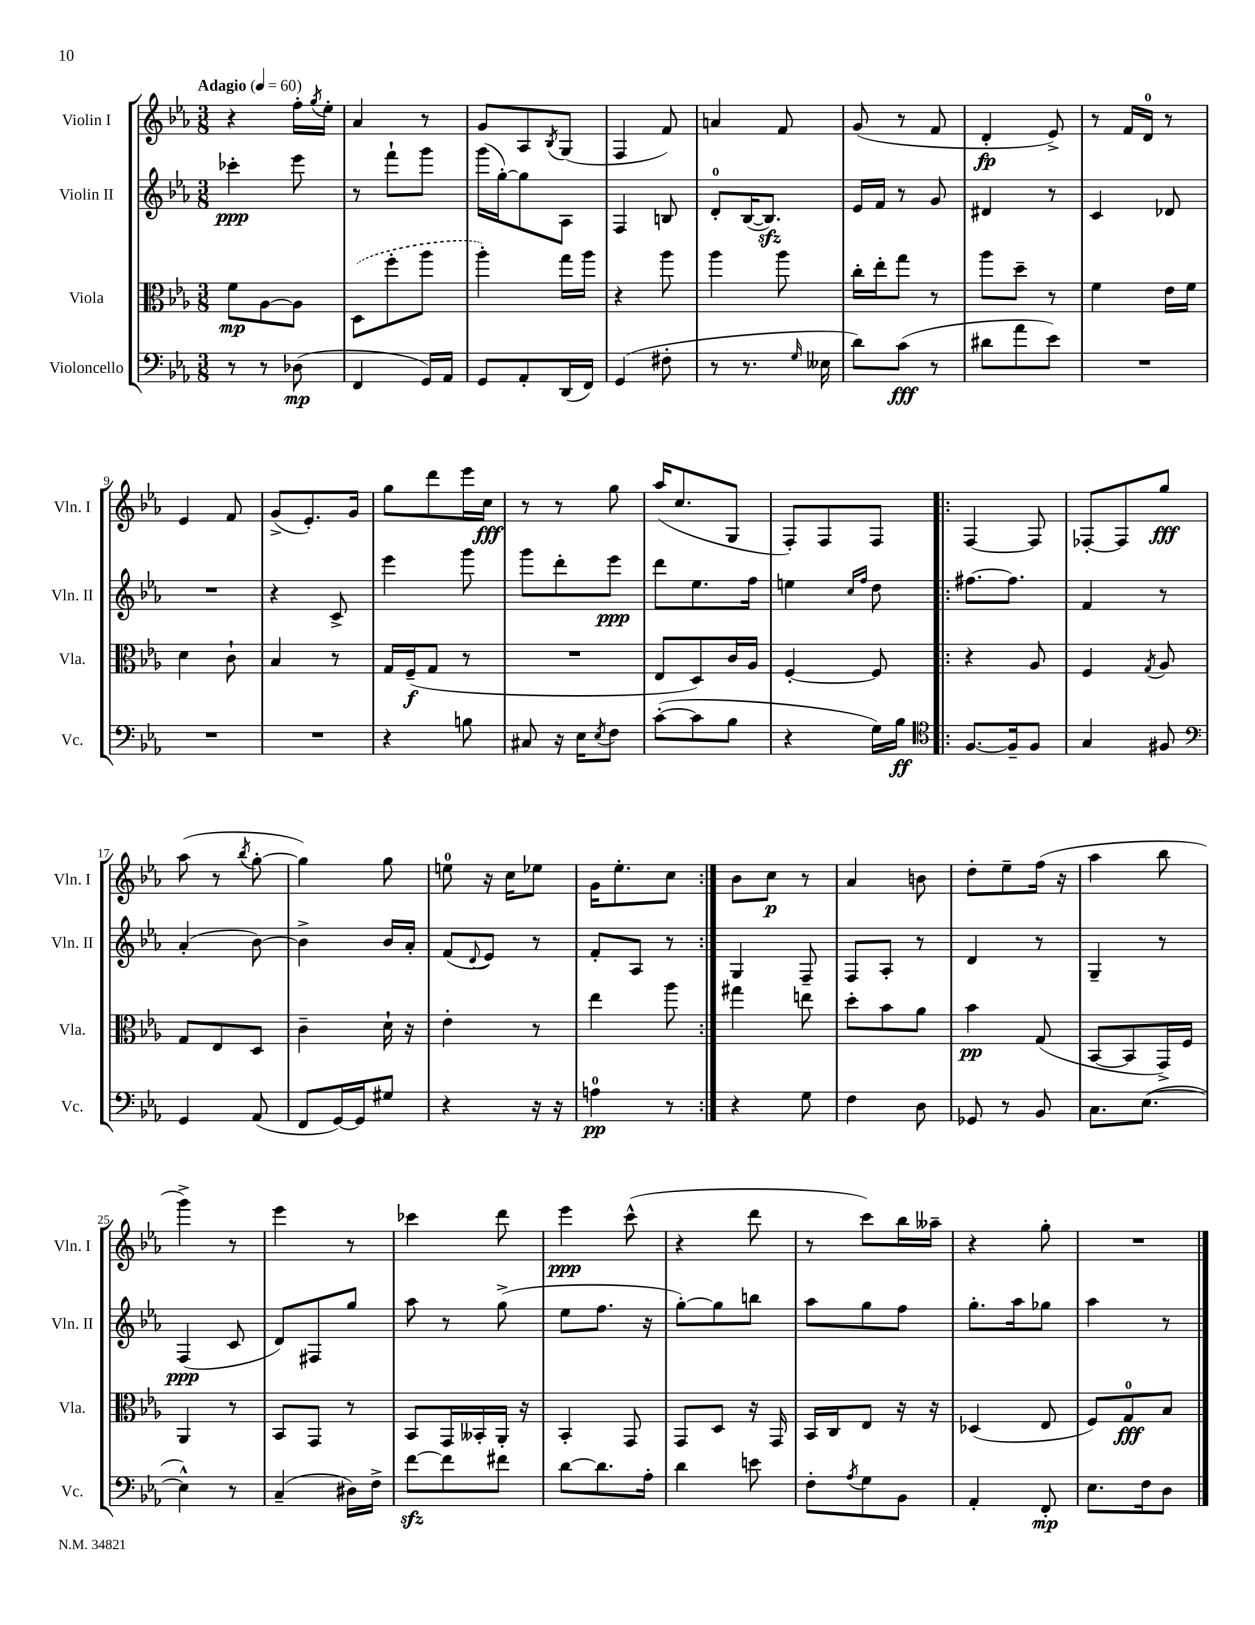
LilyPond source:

<<
\new StaffGroup <<
\new Staff = "s0" \with { instrumentName = "Violin I" shortInstrumentName = "Vln. I" } {
    \clef treble \key ees \major \numericTimeSignature \time 3/8 \tempo "Adagio" 4 = 60
    r4 f''16-. \acciaccatura { g''8 } ees''16-. |
    aes'4 r8 |
    g'8 aes8 \acciaccatura { bes8 } g8( |
    f4 f'8) |
    a'4 f'8 |
    g'8( r8 f'8 |
    d'4-.\fp ees'8->) |
    r8 f'16 d'16-0 r8 |
    ees'4 f'8 |
    g'8->( ees'8.-.) g'16 |
    g''8 d'''8 ees'''16 c''16\fff |
    r8 r8 g''8 |
    aes''16( c''8. g8 |
    f8-.) f8 f8 |
    \repeat volta 2 { f4~ f8 |
    fes8~-. fes8 g''8\fff |
    aes''8( r8 \acciaccatura { bes''8 } g''8~-. |
    g''4) g''8 |
    e''8-0 r16 c''16 ees''8 |
    g'16 ees''8.-. c''8 | }
    bes'8 c''8\p r8 |
    aes'4 b'8 |
    d''8-. ees''8-- f''16( r16 |
    aes''4 bes''8 |
    g'''4->) r8 |
    ees'''4 r8 |
    ces'''4 d'''8 |
    ees'''4\ppp c'''8-^( |
    r4 d'''8 |
    r8 c'''8) bes''16 aeses''16-- |
    r4 g''8-. |
    R4. \bar "|." |
}
\new Staff = "s1" \with { instrumentName = "Violin II" shortInstrumentName = "Vln. II" } {
    \clef treble \key ees \major \numericTimeSignature \time 3/8
    ces'''4-.\ppp ees'''8 |
    r8 f'''8-! g'''8 |
    g'''16( g''16~-.) g''8 aes8 |
    f4 b8 |
    d'8-0-. bes16~( bes8.\sfz) |
    ees'16 f'16 r8 g'8 |
    dis'4 r8 |
    c'4 des'8 |
    R4. |
    r4 c'8-> |
    ees'''4 g'''8 |
    g'''8 d'''8-. ees'''8\ppp |
    d'''8 ees''8. f''16 |
    e''4 \grace { c''16 f''16 } d''8 |
    \repeat volta 2 { fis''8.~ fis''8. |
    f'4 r8 |
    aes'4-.( bes'8~) |
    bes'4-> bes'16 aes'16-. |
    f'8( \appoggiatura { d'8 } ees'8) r8 |
    f'8-. aes8 r8 | }
    g4 f8-- |
    f8 aes8-. r8 |
    d'4 r8 |
    g4-- r8 |
    f4\ppp( c'8 |
    d'8) fis8 g''8 |
    aes''8 r8 g''8->( |
    ees''8 f''8. r16 |
    g''8~-.) g''8 b''8 |
    aes''8 g''8 f''8 |
    g''8.-. aes''16 ges''8 |
    aes''4 r8 \bar "|." |
}
\new Staff = "s2" \with { instrumentName = "Viola" shortInstrumentName = "Vla." } {
    \clef alto \key ees \major \numericTimeSignature \time 3/8
    f'8\mp aes8~ aes8 |
    \once \slurDashed d8( f''8-. aes''8 |
    aes''4-.) g''16 aes''16 |
    r4 aes''8 |
    aes''4 aes''8 |
    c''16-. ees''16-. g''8 r8 |
    aes''8 d''8-- r8 |
    f'4 ees'16 f'16 |
    d'4 c'8-! |
    bes4 r8 |
    g16 f16--\f( g8 r8 |
    R4. |
    ees8 d8) c'16 aes16 |
    f4~-. f8 |
    \repeat volta 2 { r4 aes8 |
    f4 \acciaccatura { g8 } aes8 |
    g8 ees8 d8 |
    c'4-- d'16-! r16 |
    ees'4-. r8 |
    ees''4 aes''8 | }
    gis''4 e''8 |
    d''8-. bes'8 aes'8 |
    bes'4\pp g8( |
    bes,8~ bes,8 g,16->) f16 |
    aes,4 r8 |
    bes,8 g,8 r8 |
    bes,8 g,16 beses,16-. aes,16-. r16 |
    bes,4-. g,8 |
    g,8 d8 r16 g,16 |
    bes,16 c16 ees8 r16 r16 |
    des4( ees8 |
    f8) g8-0\fff bes8 \bar "|." |
}
\new Staff = "s3" \with { instrumentName = "Violoncello" shortInstrumentName = "Vc." } {
    \clef bass \key ees \major \numericTimeSignature \time 3/8
    r8 r8 des8\mp( |
    f,4 g,16) aes,16 |
    g,8 aes,8-. d,16( f,16) |
    g,4( fis8-. |
    r8 r8. \grace { g16 } eeses16 |
    d'8) c'8\fff( r8 |
    dis'8 aes'8 ees'8) |
    R4. |
    R4. |
    R4. |
    r4 b8 |
    cis8 r16 ees16 \acciaccatura { ees8 } f8 |
    c'8~-.( c'8 bes8 |
    r4 g16) bes16\ff |
    \repeat volta 2 { \clef tenor f8.~ f16-- f8 |
    g4 fis8 |
    \clef bass g,4 aes,8( |
    f,8 g,16~) g,16 gis8 |
    r4 r16 r16 |
    a4-0\pp r8 | }
    r4 g8 |
    f4 d8 |
    ges,8 r8 bes,8 |
    c8. ees8.~( |
    ees4-^) r8 |
    c4--( dis16) f16-> |
    f'8~\sfz f'8 fis'8 |
    d'8~ d'8. aes16-. |
    d'4 e'8 |
    f8-. \acciaccatura { aes8 } g8 bes,8 |
    aes,4-. f,8-.\mp |
    ees8. f16 d8 \bar "|." |
}
>>
>>
